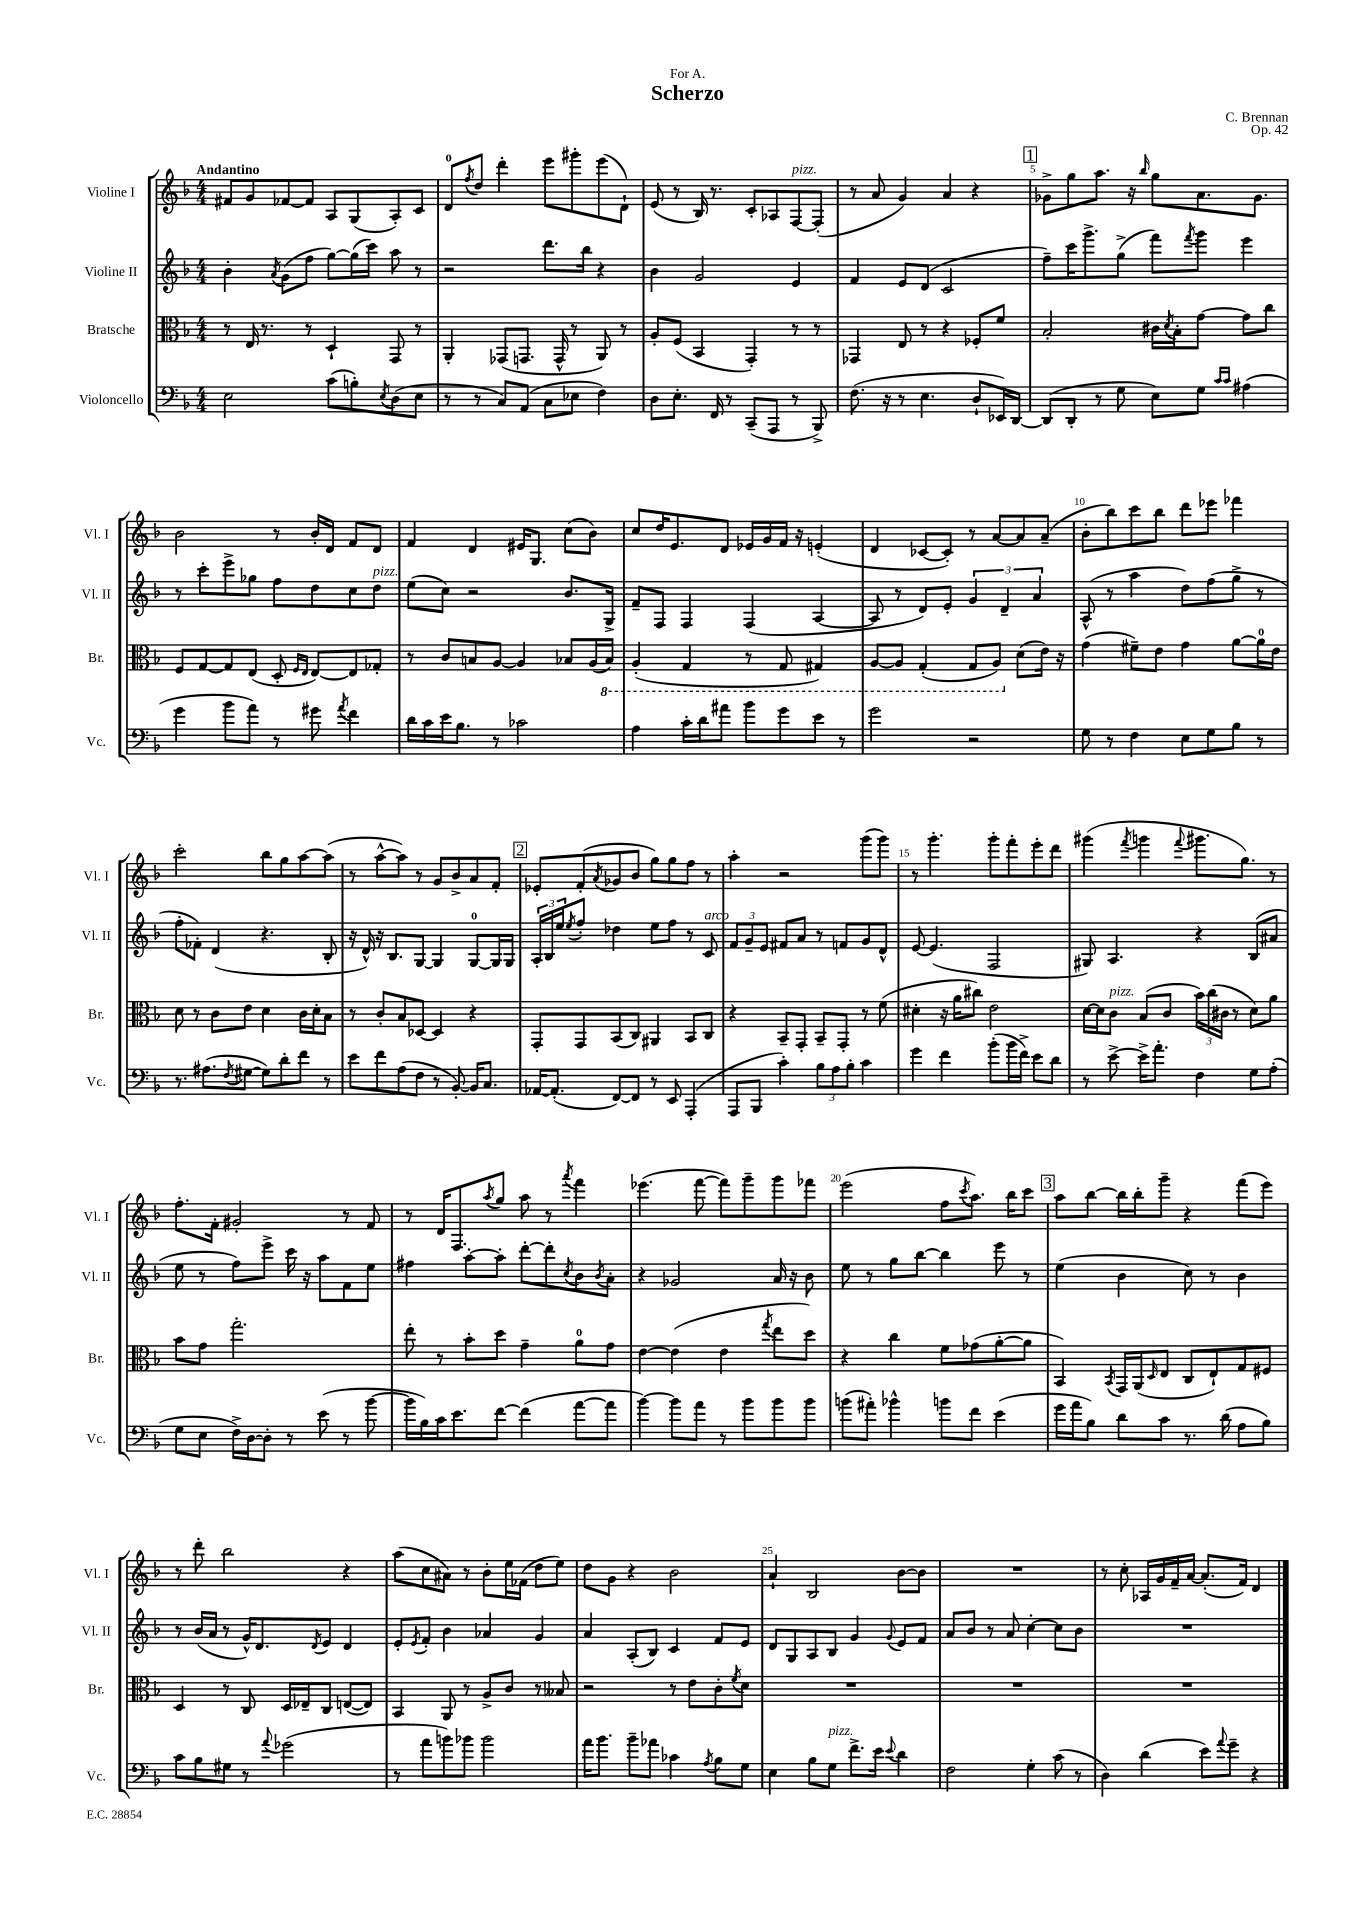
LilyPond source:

\header { title = "Scherzo" composer = "C. Brennan" dedication = "For A." opus = "Op. 42" }
<<
\new StaffGroup <<
\new Staff = "s0" \with { instrumentName = "Violine I" shortInstrumentName = "Vl. I" } {
    \clef treble \key f \major \numericTimeSignature \time 4/4 \tempo "Andantino"
    fis'8 g'8 fes'8~ fes'8 a8 g8( a8-.) c'8 |
    d'8-0 \acciaccatura { f''8 } d''8 d'''4-. e'''8 gis'''8-. e'''8( d'8-!) |
    e'8( r8 bes16) r8. c'8-. aes8 f8~^\markup { \italic "pizz." } f8-.( |
    r8 a'8 g'4) a'4 r4 |
    \mark \markup { \box "1" } ges'8-> g''8 a''8. r16 \grace { bes''16 } g''8 a'8. ges'8. |
    bes'2 r8 bes'16-. d'16 f'8 d'8 |
    f'4 d'4 eis'16 g8. c''8( bes'8) |
    c''8 d''16 e'8. d'8 ees'16 g'16 f'16 r16 e'4-.( |
    d'4 ces'8~ ces'8-.) r8 a'8~ a'8 a'8--( |
    bes'8-. bes''8) c'''8 bes''8 d'''8 ees'''8 fes'''4 |
    c'''2-. bes''8 g''8 a''8~ a''8( |
    r8 a''8~-^ a''8) r8 g'8 bes'8-> a'8 f'8-. |
    \mark \markup { \box "2" } ees'8-. f'8-.( \acciaccatura { a'8 } ges'8 bes'8 g''8) g''8 f''8 r8 |
    a''4-. r2 g'''8( g'''8) |
    r8 g'''4.-. g'''8-. f'''8-. e'''8-. d'''8 |
    gis'''4( \acciaccatura { f'''8 } g'''4 \appoggiatura { f'''8 } gis'''8. g''8.) r8 |
    f''8.-. f'16-. gis'2-. r8 f'8 |
    r8 d'16 f8. \acciaccatura { a''8 } g''8 a''8 r8 \acciaccatura { a'''8 } f'''4 |
    ees'''4.( f'''8~ f'''8) g'''8-- g'''8 fes'''8 |
    e'''2( f''8 \acciaccatura { c'''8 } a''8.) bes''16 c'''8 |
    \mark \markup { \box "3" } a''8 bes''8~ bes''16 bes''16-. g'''8-- r4 f'''8( e'''8) |
    r8 d'''8-. bes''2 r4 |
    a''8( c''8 ais'8) r8 bes'8-. e''16 fes'16( d''8 e''8) |
    d''8 g'8 r4 bes'2 |
    a'4-! bes2 bes'8~ bes'8 |
    R1 |
    r8 c''8-. aes16 g'16 f'16-- a'16~ a'8.-.( f'16) d'4 \bar "|." |
}
\new Staff = "s1" \with { instrumentName = "Violine II" shortInstrumentName = "Vl. II" } {
    \clef treble \key f \major \numericTimeSignature \time 4/4
    bes'4-. \acciaccatura { a'8 } g'8( f''8 g''8~) g''16( c'''16) a''8 r8 |
    r2 d'''8. bes''16 r4 |
    bes'4 g'2 e'4 |
    f'4 e'8 d'8( c'2 |
    \mark \markup { \box "1" } f''8--) c'''16 g'''8.-> g''8->( f'''8) \acciaccatura { f'''8 } g'''8 e'''4 |
    r8 c'''8-. e'''8-> ges''8 f''8 d''8 c''8 d''8^\markup { \italic "pizz." } |
    e''8( c''8) r2 bes'8. g16-> |
    f'8-- f8 f4 f4( a4~ |
    a8 r8 d'8) e'8-. \tuplet 3/2 { g'4 d'4-- a'4 } |
    a8-^( r8 a''4 d''8) f''8( g''8-> r8 |
    f''8-. fes'8-.) d'4( r4. bes8-. |
    r16 d'16-^) r16 bes8. g8~ g4 g8-0~ g16 g16 |
    \mark \markup { \box "2" } \tuplet 3/2 { a16-. bes16 e''16 } \acciaccatura { e''8 } f''8-. des''4 e''8 f''8 r8 c'8^\markup { \italic "arco" } |
    \tuplet 3/2 { f'8 g'8-- e'8 } fis'8 a'8 r8 f'8 g'8 d'8-^ |
    e'8~ e'4.( f2 |
    gis8) a4. r4 bes8( ais'8 |
    e''8 r8 f''8) e'''8-> c'''16 r16 a''8 f'8 e''8 |
    fis''4 a''8~-. a''8-. d'''8~-. d'''8-. \acciaccatura { c''8 } bes'8 \acciaccatura { bes'8 } a'8-. |
    r4 ges'2 a'16 r16 bes'8 |
    e''8 r8 g''8 bes''8~ bes''4 e'''8 r8 |
    \mark \markup { \box "3" } e''4( bes'4 c''8) r8 bes'4 |
    r8 bes'16( a'16 r8 g'16-^) d'8. \acciaccatura { d'8 } e'8 d'4 |
    e'8-. \acciaccatura { e'8 } f'8-. bes'4 aes'4 g'4 |
    a'4 a8-.( bes8) c'4 f'8 e'8 |
    d'8 g8 a8 bes8 g'4 \appoggiatura { g'8 } e'8 f'8 |
    a'8 bes'8 r8 a'8 c''4~-. c''8 bes'8 |
    R1 \bar "|." |
}
\new Staff = "s2" \with { instrumentName = "Bratsche" shortInstrumentName = "Br." } {
    \clef alto \key f \major \numericTimeSignature \time 4/4
    r8 e16 r8. r8 d4-! g,8 r8 |
    a,4-. ges,8( g,8. g,16-^ r8 a,8) r8 |
    a8-. f8( bes,4 g,4-.) r8 r8 |
    ges,4 e8 r8 r4 fes8-. f'8 |
    \mark \markup { \box "1" } bes2-. cis'16 \acciaccatura { d'8 } bes16-. g'8~ g'8 c''8 |
    f8 g8~ g8 e8( d8-. \grace { f16 e16 } e8~) e8 ges8-. |
    r8 c'8 b8 a8~ a4 bes8 a16( \ottava #-1 bes,16) |
    a,4-.( g,4 r8 g,8 gis,4) |
    a,8~ a,8 g,4-.( g,8 a,8) \ottava #0 d'8( e'16) r16 |
    g'4( fis'8--) e'8 g'4 a'8~ a'16-0 e'16 |
    d'8 r8 c'8 e'8 d'4 c'16 d'16-. bes8 |
    r8 c'8-. bes8 des8~ des4 r4 |
    \mark \markup { \box "2" } g,8-. g,8 bes,8( c8) ais,4 bes,8 c8 |
    r4 bes,8-- g,8-. bes,8-- g,8-. r8 f'8( |
    dis'4-. r16 a'16 cis''8) e'2 |
    d'16~ d'16 c'8^\markup { \italic "pizz." } bes8( c'8 \tuplet 3/2 { bes'16) c''16( cis'16 } r8 d'8) a'8 |
    bes'8 g'8 g''2.-. |
    e''8-. r8 bes'8-. d''8 g'4-- a'8-0 g'8 |
    e'4~ e'4( e'4 \acciaccatura { g''8 } e''8 d''8) |
    r4 c''4 f'8 ges'8( a'8~-. a'8 |
    \mark \markup { \box "3" } bes,4) \acciaccatura { bes,8 } g,16 a,16( \grace { d16 } e8 c8 e8-!) g8 fis8 |
    d4 r8 c8 d16 ees16-- c8 e8~( e8) |
    bes,4 a,8 r8 a8-> c'8 r8 beses8 |
    r2 r8 e'8 c'8-. \acciaccatura { f'8 } d'8 |
    R1 |
    R1 |
    R1 \bar "|." |
}
\new Staff = "s3" \with { instrumentName = "Violoncello" shortInstrumentName = "Vc." } {
    \clef bass \key f \major \numericTimeSignature \time 4/4
    e2 c'8( b8-.) \acciaccatura { e8 } d8( e8 |
    r8 r8 c8) a,8( c8 ees8 f4) |
    d8 e8.-. f,16 r8 c,8--( a,,8 r8 bes,,8->) |
    f8.( r16 r8 e4. d8-! ees,16) d,16~ |
    \mark \markup { \box "1" } d,8( d,8-. r8 g8 e8) g8 \grace { c'16 c'16 } ais4( |
    g'4 bes'8 a'8) r8 gis'8 \acciaccatura { a'8 } f'4 |
    d'16 c'16 e'16 bes8. r8 ces'2 |
    a4 c'16-. d'16 ais'8 bes'8 g'8 e'8 r8 |
    g'2 r2 |
    g8 r8 f4 e8 g8 bes8 r8 |
    r8. ais8.( \acciaccatura { f8 } gis8~ gis8) d'8-. f'8 r8 |
    e'8 f'8 a8( f8 r8 bes,8~-.) bes,16 c8. |
    \mark \markup { \box "2" } aes,16~ aes,8.-.( f,8~) f,8 r8 e,8 a,,4-.( |
    a,,8 bes,,8 c'4-.) \tuplet 3/2 { bes8 a8 bes8-. } c'4 |
    g'4 f'4 bes'8-.( bes'16 f'16->) e'8 d'8 |
    r8 e'8~-> e'16-> a'8.-. f4 g8 a8-.( |
    g8 e8 f16->) d16~ d8-. r8 e'8( r8 bes'8~ |
    bes'16 bes16) c'16 e'8. f'8~ f'4( a'8~ a'8 |
    bes'4~) bes'8 a'8 r8 bes'8 bes'8 bes'8 |
    b'8( ais'8-.) bes'4-^ b'8 f'8 e'4( |
    \mark \markup { \box "3" } g'16 a'16 bes8) d'8 c'8 r8. d'16( a8 bes8) |
    c'8 bes8 gis8 r8 \appoggiatura { a'8 } ges'2( |
    r8 a'8 b'8) bes'8 bes'2 |
    a'16 bes'8. bes'8-- aes'8 ces'4 \acciaccatura { a8 } bes8 g8 |
    e4 bes8 g8^\markup { \italic "pizz." } f'8.-> e'16 \appoggiatura { e'8 } d'4 |
    f2 g4-. c'8( r8 |
    d4) d'4( e'8) \appoggiatura { a'8 } g'8-- r4 \bar "|." |
}
>>
>>
\layout { \context { \Score \override BarNumber.break-visibility = ##(#f #t #t) barNumberVisibility = #(every-nth-bar-number-visible 5) } }
